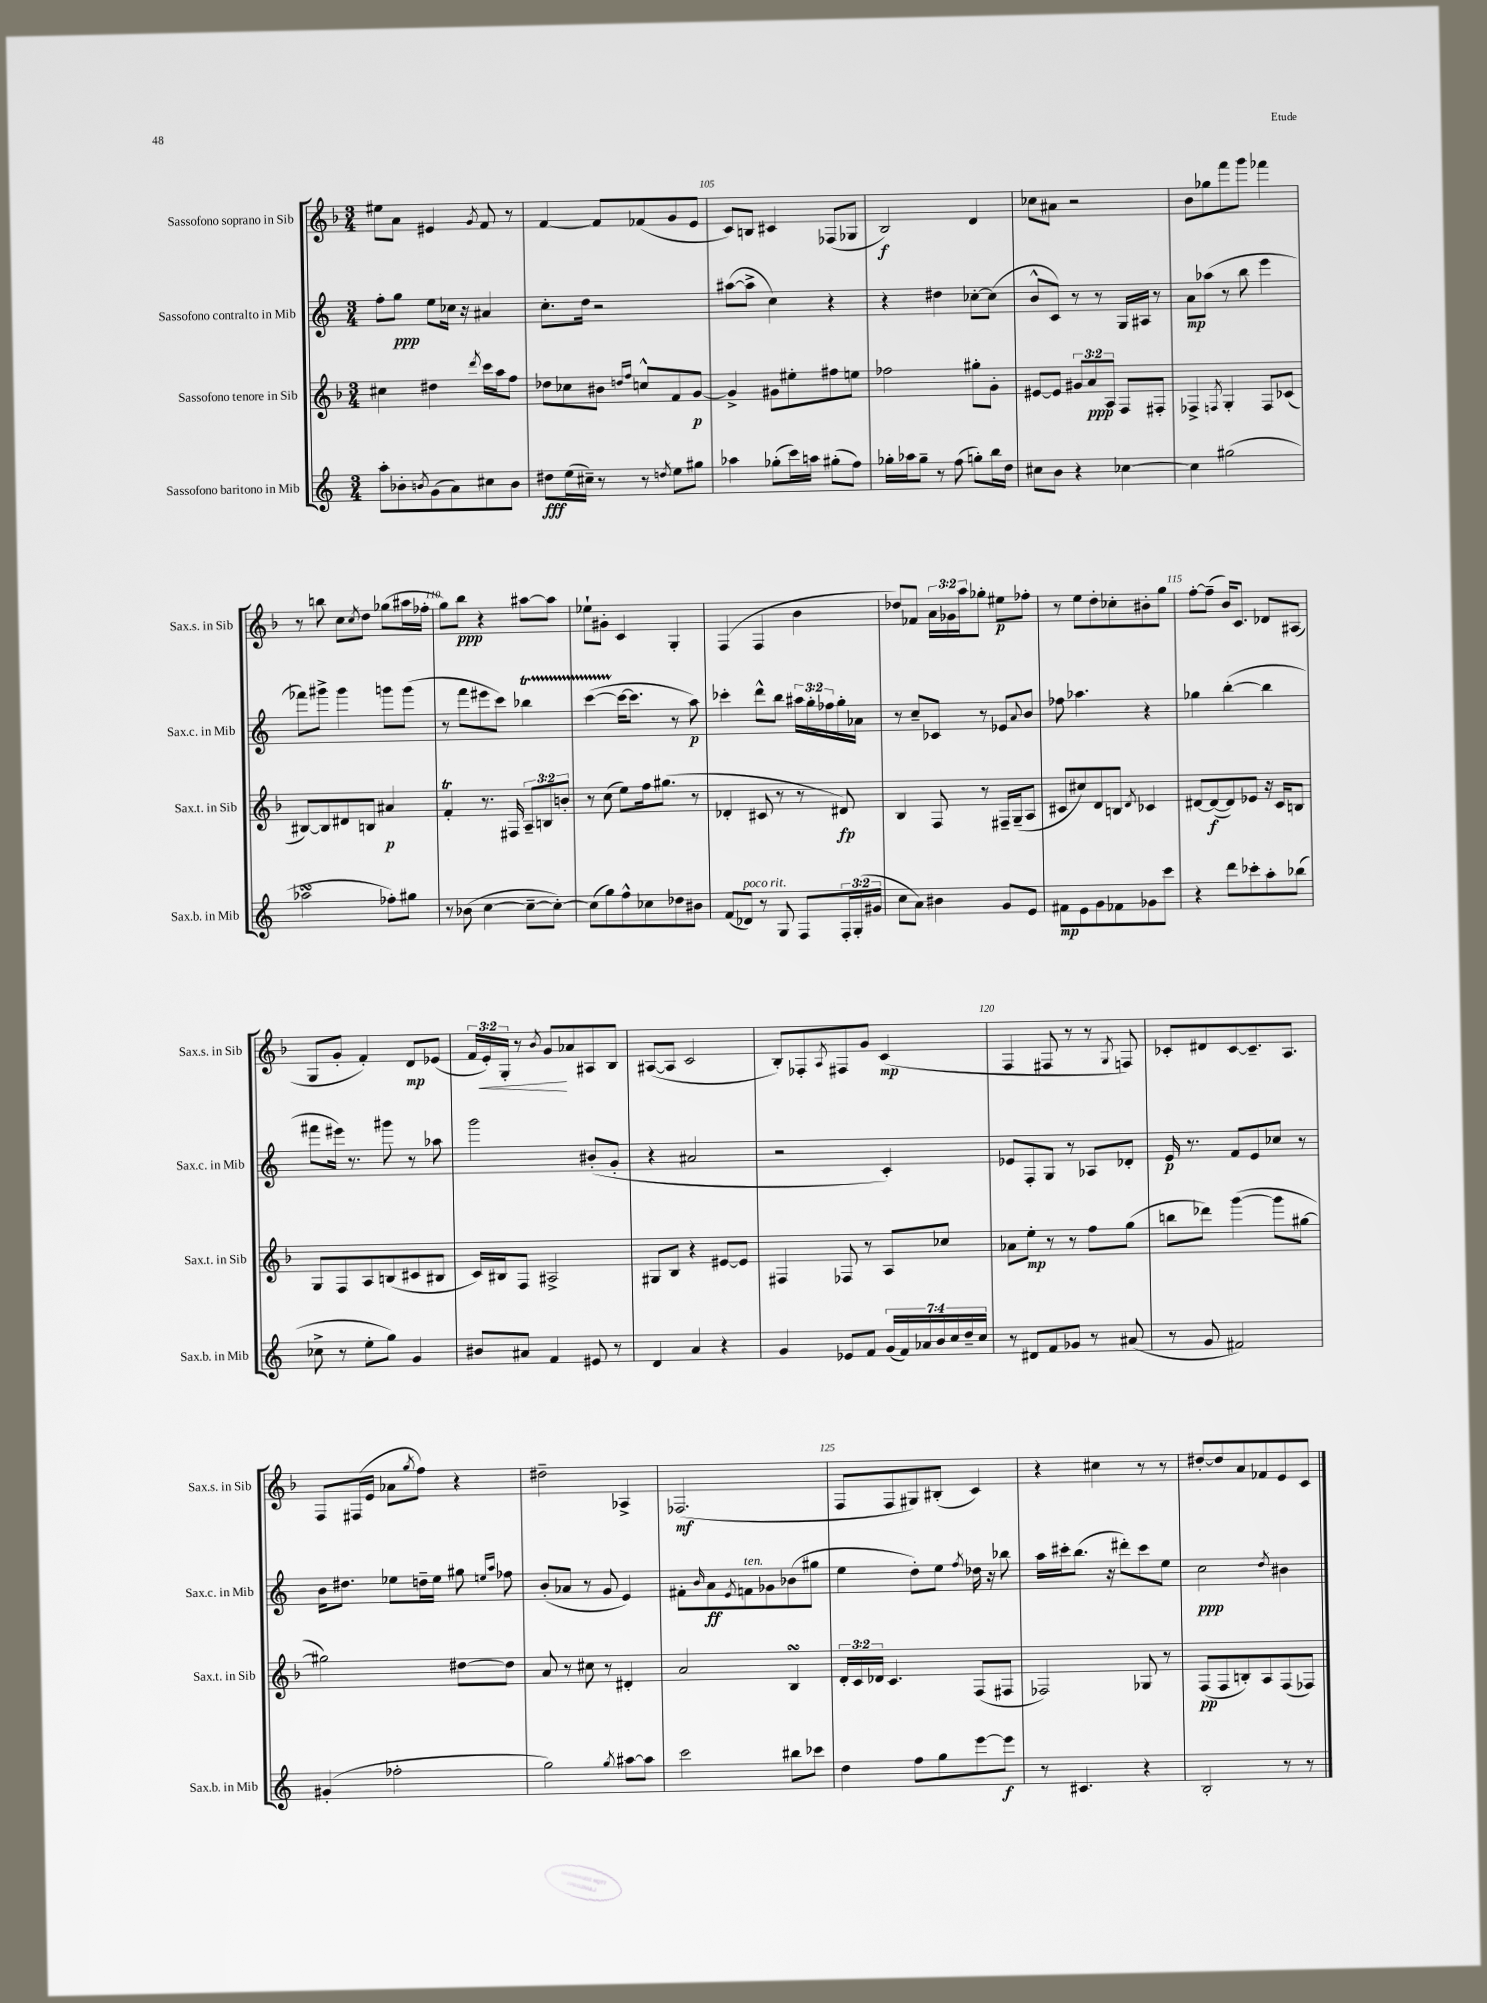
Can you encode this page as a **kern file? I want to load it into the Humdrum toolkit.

**kern	**kern	**kern	**kern
*staff4	*staff3	*staff2	*staff1
*clefG2	*clefG2	*clefG2	*clefG2
*k[]	*k[b-]	*k[]	*k[b-]
*M3/4	*M3/4	*M3/4	*M3/4
8aa'	4cc#	8ff'	8ee#
8b-'	.	8gg	8a
8qb	.	.	.
(8g	4dd#	8ee	4e#
8a)	.	16cc-	.
.	.	16r	.
.	8qddd	.	8qg
8cc#	16ccc	4a#	8f
.	16aa	.	.
8b	8ff	.	8r
=	=	=	=
8dd#	8dd-	8.cc'	[4f
(16ee	8cc-	.	.
16cc#~)	.	16dd	.
8r	8b#	2r	8f]
.	16qqdd	.	.
.	16qqff	.	.
8r	8cc^^	.	(8f-
8qdd	.	.	.
8ee	8f	.	8g
8gg#	[8g	.	8e
=	=	=	=
4aa-	4g^]	([8aa#	8c)
.	.	8aa#^]	8B
(8gg-'	8g#	4cc)	4c#
16ccc)	8ee#'	.	.
16aa	.	.	.
(8gg#'	8ff#	4r	(8F-
8ff)	8ee	.	8G-
=	=	=	=
16gg-'	2ff-	4r	2B-)
16aa-	.	.	.
8gg-~	.	.	.
8r	.	4dd#	.
(8ff	.	.	.
8gg')	8gg#'	[8cc-'	4d
16bb	8g'	(8cc-]	.
16dd	.	.	.
=	=	=	=
8cc#	[8e#	8b^^	8cc-
8b	8e#]	8c)	8a#
4r	12g#	8r	2r
.	12a	.	.
.	.	8r	.
.	12A	.	.
[4cc-	8F	16G	.
.	.	16A#	.
.	8F#'	8r	.
=	=	=	=
4cc-]	4F-^	8a	8b-
.	.	(8aa-	8gg-
.	8qF	.	.
(2gg#	4G'	8r	8fff
.	.	8bb	8ggg
.	8F	4eee	4fff-
.	(8c-	.	.
=	=	=	=
2aa-	[8B#)	8fff-)	8r
.	8B#]	8ggg#^	8bb
.	8d#	4ggg#	8cc
.	.	.	8qcc
.	8B	.	8dd
8ff-')	4a#	8ggg	(8gg-
8gg#	.	(8ggg	16aa#
.	.	.	16ff-'
=	=	=	=
8r	4f'	8r	8gg)
(8b-	.	8fff	8bb-
[4cc	8.r	8eee#	4r
.	.	8ccc)	.
.	16F#	.	.
8cc~_	12A~	4bb-	[8aa#
.	12B	.	.
8cc'_)	.	.	8aa#]
.	12b'	.	.
=	=	=	=
(8cc]	8r	([4ccc	8ee-`
8gg)	(8cc	.	8g#'
8ff^^	8ee)	16ccc_	4c
.	.	8.ccc]	.
8cc-	16ff	.	.
.	(8.gg#	.	.
8dd-	.	8r	4G'
8b#	8r	8aa)	.
=	=	=	=
(8f	4d-'	4ccc-'	(4F
8d-)	.	.	.
8r	8c#	8ddd^^	4F
8G	8r	8bb	.
8F	8r	24aa#	4b-
.	.	24gg'	.
.	.	24ff-	.
24F'	8d#)	16gg'	.
(24G'	.	.	.
.	.	16a-	.
24g#	.	.	.
=	=	=	=
8cc	4B-	8r	8dd-)
8a)	.	8cc~	8f-
4b#	8F	8c-	24a
.	.	.	24g-
.	.	.	24aa
.	8r	8r	8gg-'
8g	16F#~	8e-	8ee#
.	(16G~	.	.
.	.	8qqa	.
8e	8A	8b	8ff-'
=	=	=	=
8f#	8c#	8ff-	8r
8e	8cc#)	4.aa-	8ee
8g	8d	.	8dd'
8f-	8B	.	8cc-'
.	8qd	.	.
8g-	4c-	4r	8b#'
8ccc	.	.	8gg
=	=	=	=
4r	[8d#	4gg-	[8ff'
.	(8d#_	.	(8ff~]
8ddd	8d#])	([4bb'	16b-)
.	.	.	8.c
8ccc-'	8e-	.	.
8aa'	16r	4bb]	8d-
.	16c	.	.
(8bb-	8B	.	(8A#
=	=	=	=
8cc-^	8G	8fff#	8G
8r	8F	16eee#)	8g'
.	.	8.r	.
8ee'	8A	.	4f')
8gg)	(8B	8ggg#	.
4g	8c#	8r	8d
.	8B#	8aa-	(8e-
=	=	=	=
8b#	16c)	2ggg	24f
.	.	.	24e')
.	16B#	.	.
.	.	.	24G'
8a#	8F	.	8r
.	.	.	8qb-
4f	2A#^	.	8g
.	.	.	8a-
8e#	.	(8b#'	8A#
8r	.	8g'	8B-
=	=	=	=
4d	8G#	4r	([8A#
.	8B-	.	8A#]
4a	4r	2a#	2c
4r	[8e#	.	.
.	8e#]	.	.
=	=	=	=
4g	4F#	2r	8B-')
.	.	.	8F-'
.	.	.	8qA
8e-	8F-	.	8F#
8f	8r	.	8g
(28g	8A	4c')	(4c
28f)	.	.	.
28a-	.	.	.
28b	.	.	.
.	8cc-	.	.
28cc	.	.	.
28dd~	.	.	.
28cc	.	.	.
=	=	=	=
8r	8a-	8e-	4F
8d#	8ee'	8F'	.
8f	8r	8G	8F#
8g-	8r	8r	8r
8r	8ff	8A-	8r
.	.	.	8qG
(8a#	(8gg	8d-'	8F)
=	=	=	=
8r	8bb	16e	8c-'
.	.	8.r	.
8g	8ddd-)	.	8d#
2f#)	([4ggg	8f	[8c-
.	.	8e	8.c-~]
.	8ggg]	8cc-	.
.	.	.	8.A
.	[8gg#	8r	.
=	=	=	=
(4g#'	2gg#])	16b	8F
.	.	8.dd#	.
.	.	.	(16F#
.	.	.	16e
2ff-'	.	8ee-	8a-
.	.	.	8qgg
.	.	16dd~	8ff)
.	.	16ee-	.
.	[8dd#	8gg#	4r
.	.	16qqee	.
.	.	16qqaa	.
.	8dd#]	8ff-	.
=	=	=	=
2gg)	8a	(8b'	2dd#~
.	8r	8a-	.
.	8cc#	8r	.
.	8r	8g	.
8qgg	.	.	.
[8aa#	4d#'	4e)	4A-^
8aa#]	.	.	.
=	=	=	=
2ccc	2a	8f#'	(2.F-
.	.	16qqb	.
.	.	8a	.
.	.	8qe	.
.	.	8f	.
.	.	8g-	.
8bb#	4B-	(8b-	.
8ccc-	.	8gg#	.
=	=	=	=
4dd	24d'	4ee	8F
.	24c	.	.
.	24d-	.	.
.	4.c	.	8F
8ff	.	8dd')	8G#)
8gg	.	8ee	(8B#'
.	.	8qff	.
[8eee	(8F	16dd-	4c)
.	.	16r	.
8eee]	8F#	8bb-	.
=	=	=	=
8r	2F-)	16aa	4r
.	.	16ccc#'	.
4.c#	.	(8.bb	.
.	.	.	4cc#
.	.	16r	.
.	.	8ddd#')	.
4r	8G-	8ccc#	8r
.	8r	8ee	8r
=	=	=	=
2B'	(8F	2cc	[8dd#'
.	8F	.	8dd#]
.	8B')	.	8a
.	8A	.	8f-
.	.	8qdd	.
8r	(8F	4b#	8e
8r	8F-)	.	8c
==	==	==	==
*-	*-	*-	*-
